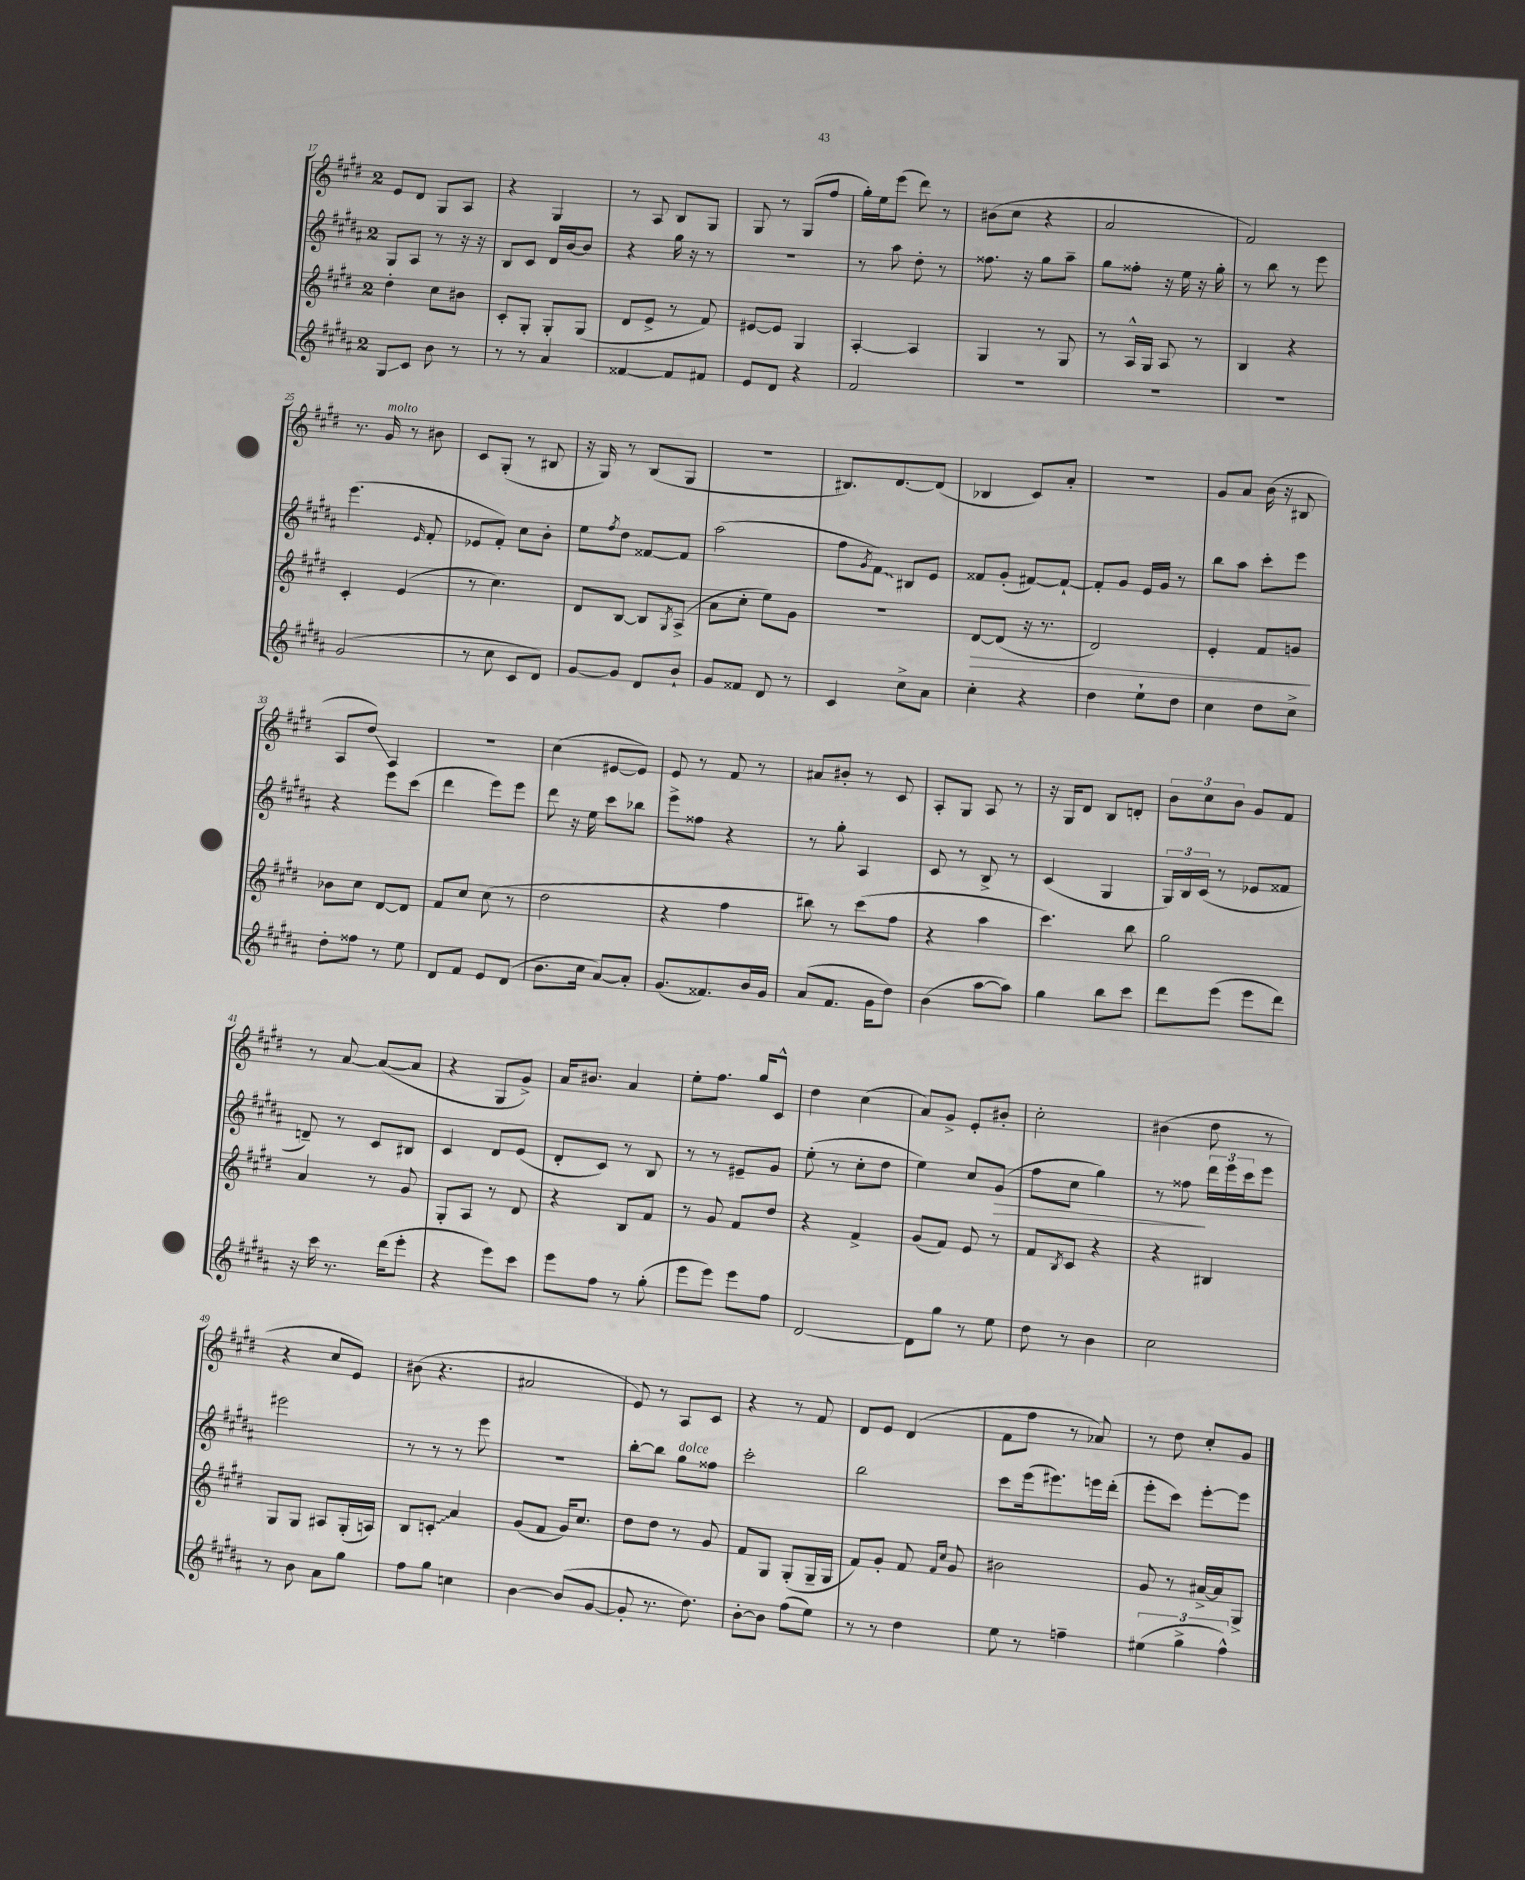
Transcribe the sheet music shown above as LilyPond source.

<<
\new StaffGroup <<
\new Staff = "s0" {
    \clef treble \key e \major \once \override Staff.TimeSignature.style = #'single-digit \time 2/4
    e'8 dis'8 gis8 a8 |
    r4 gis4 |
    r8 a8 b8 gis8 |
    gis8 r8 gis8( fis''8 |
    gis''16-.) e''16 e'''8( dis'''8) r8 |
    bis'8( cis''8 r4 |
    a'2 |
    fis'2) |
    r8. gis'16^\markup { \italic "molto" } r8 bis'8 |
    cis'8 gis8-.( r8 bis8 |
    r16 gis16) r8 b8( gis8 |
    R2 |
    bis8.) dis'8.~ dis'8( |
    bes4 cis'8) a'8-. |
    r2 |
    gis'8 a'8 b'16( r16 bis8 |
    a8 dis''8\glissando) a4 |
    r2 |
    cis''4( eis'8~ eis'8) |
    e'8 r8 fis'8 r8 |
    ais'8 bis'8-. r8 cis'8 |
    a8-. gis8 a8 r8 |
    r16 gis16 dis'8 b8 d'8-. |
    \tuplet 3/2 { b'8 cis''8 b'8 } gis'8 fis'8 |
    r8 a'8~ a'8~( a'8 |
    r4 gis8 gis'8->) |
    a'16 bis'8. a'4 |
    e''8-. fis''8. gis''16 cis'8-^ |
    dis''4 cis''4( |
    a'8) gis'8-> e'8-. bis'8-. |
    cis''2-. |
    bis'4( dis''8 r8 |
    r4 cis''8 e'8) |
    bis'8( r4. |
    ais'2 |
    e'8) r8 a8 cis'8 |
    r4 r8 fis'8 |
    dis'8 e'8 dis'4( |
    fis'8 fis''8 r8 aes'8) |
    r8 dis''8 cis''8-. gis'8 \bar "|." |
}
\new Staff = "s1" {
    \clef treble \key b \major \once \override Staff.TimeSignature.style = #'single-digit \time 2/4
    gis8 ais8 r8 r16 r16 |
    b8 cis'8 dis'16 b'16~ b'8 |
    r4 gis''16 r16 r8 |
    R2 |
    r8 ais''8 dis''8-. r8 |
    fisis''8. r16 gis''8 ais''8-- |
    gis''8 fisis''8-. r16 e''16 r16 gis''16-. |
    r8 b''8 r8 e'''8 |
    e'''4.( \grace { e'16 } fis'8-. |
    ees'8 fis'8-.) cis''8 b'8-. |
    e''8 \acciaccatura { fis''8 } dis''8 fisis'8~ fisis'8 |
    ais''2( |
    fis''8 \acciaccatura { gis'8 } \once \override Glissando.style = #'zigzag fis'8\glissando) bis8 e'8 |
    fisis'8 gis'8-.( fis'8~) fis'8~-! |
    fis'8-. gis'8 e'16 gis'16 r8 |
    b''8 ais''8 cis'''8-. e'''8 |
    r4 e'''8 cis'''8( |
    dis'''4 e'''8) e'''8 |
    dis'''8 r16 e''16 cis'''8 bes''8 |
    e'''8-> fisis''8 r4 |
    r8 gis''8-. ais4 |
    cis'8 r8 b8-> r8 |
    cis'4( gis4 |
    \tuplet 3/2 { gis16) b16 cis'16( } r8 ees'8 fisis'8 |
    d'8--) r8 cis'8 bis8 |
    cis'4 dis'8 e'8( |
    dis'8-. cis'8) r8 b8 |
    r8 r8 eis'8-- gis'8 |
    e''8-.( r8 cis''8-. dis''8 |
    e''4) cis''8 gis'8\>( |
    fis''8 cis''8 gis''4) |
    r8 fisis''8\! \tuplet 3/2 { dis'''16 e'''16 cis'''16 } e'''8 |
    eis'''2 |
    r8 r8 r8 e'''8 |
    R2 |
    b''8~-. b''8 gis''8^\markup { \italic "dolce" } fisis''8 |
    cis'''2-. |
    b''2 |
    cis'''8 e'''16( eis'''8.) e'''16 dis'''16-.( |
    e'''8-. cis'''8) e'''8~-. e'''8 \bar "|." |
}
\new Staff = "s2" {
    \clef treble \key e \major \once \override Staff.TimeSignature.style = #'single-digit \time 2/4
    dis''4-. cis''8 bis'8 |
    cis'8-. gis8-. gis8-. gis8( |
    dis'8 e'8-> r8 fis'8) |
    eis'8~ eis'8 gis4 |
    a4~-. a4 |
    gis4 r8 gis8 |
    r8 a16-^ gis16 a8 r8 |
    b4 r4 |
    cis'4-. e'4( |
    r8 cis''4.) |
    dis'8 b8~ b8 \acciaccatura { gis8 } a8->( |
    a'8 cis''8-. e''8) gis'8 |
    R2 |
    dis'8~\> dis'8( r16 r8. |
    dis'2) |
    e'4-. fis'8 g'8\! |
    bes'8 cis''8 dis'8~ dis'8 |
    fis'8 cis''8 cis''8( r8 |
    dis''2 |
    r4 fis''4 |
    bis''8) r8 cis'''8( fis''8 |
    r4 a''4 |
    cis'''4.) b''8 |
    gis''2 |
    a'4 r8 gis'8 |
    gis8-. a8 r8 dis'8 |
    r4 b8 fis'8 |
    r8 gis'8 fis'8 dis''8 |
    r4 fis'4-> |
    gis'8( fis'8) e'8 r8 |
    fis'8 \acciaccatura { b8 } cis'8 r4 |
    r4 bis4 |
    gis8 gis8 ais8 gis16-.( a16) |
    b8 \once \override Glissando.style = #'zigzag c'8-.\glissando a'4 |
    gis'8( fis'8 gis'16) cis''8. |
    dis''8 dis''8 r8 gis'8 |
    fis'8 gis8 gis8-.( gis16-- gis16 |
    fis'8) gis'8-. fis'8 \grace { fis'16 cis''16 } gis'8 |
    bis'2 |
    gis'8 r8 ais'16~-> ais'16 gis8-> \bar "|." |
}
\new Staff = "s3" {
    \clef treble \key b \major \once \override Staff.TimeSignature.style = #'single-digit \time 2/4
    gis8\glissando cis'8 b'8 r8 |
    r8 r8 ais'4 |
    fisis'4~ fisis'8 fis'8 |
    e'8 dis'8 r4 |
    fis'2 |
    R2 |
    R2 |
    R2 |
    gis'2( |
    r8 cis''8 cis'8 dis'8) |
    gis'8~ gis'8 dis'8 b'8-! |
    gis'8 fisis'8 dis'8 r8 |
    cis'4 cis''8-> ais'8 |
    cis''4-. r4 |
    dis''4 e''8-! dis''8 |
    cis''4 dis''8 cis''8-> |
    dis''8-. fisis''8 r8 e''8 |
    dis'8 fis'8 e'8 dis'8( |
    b'8. cis''16 ais'8~) ais'8-. |
    gis'8.( fisis'8.) b'16 gis'16 |
    ais'8( fis'8. gis'16 dis''8) |
    b'4( ais''8~ ais''8) |
    gis''4 b''8 cis'''8 |
    dis'''8 e'''8( e'''8 dis'''8) |
    r16 cis'''16 r8. dis'''16( e'''8-. |
    r4 e'''8) cis'''8 |
    e'''8 fis''8 r8 gis''8-.( |
    e'''8 e'''8) e'''8 fis''8 |
    dis'2~ |
    dis'8 gis''8 r8 e''8 |
    dis''8 r8 b'4 |
    cis''2 |
    r8 b'8 ais'8 gis''8 |
    fis''8 gis''8 c''4 |
    b'4~ b'8( gis'8~ |
    gis'8-. r8. dis''8.) |
    b'8~-. b'8 fis''8( e''8) |
    r8 r8 dis''4 |
    e''8 r8 f''4-- |
    \tuplet 3/2 { eis''4( gis''4-> fis''4-^) } \bar "|." |
}
>>
>>
\layout { \context { \Score currentBarNumber = #17 } }
